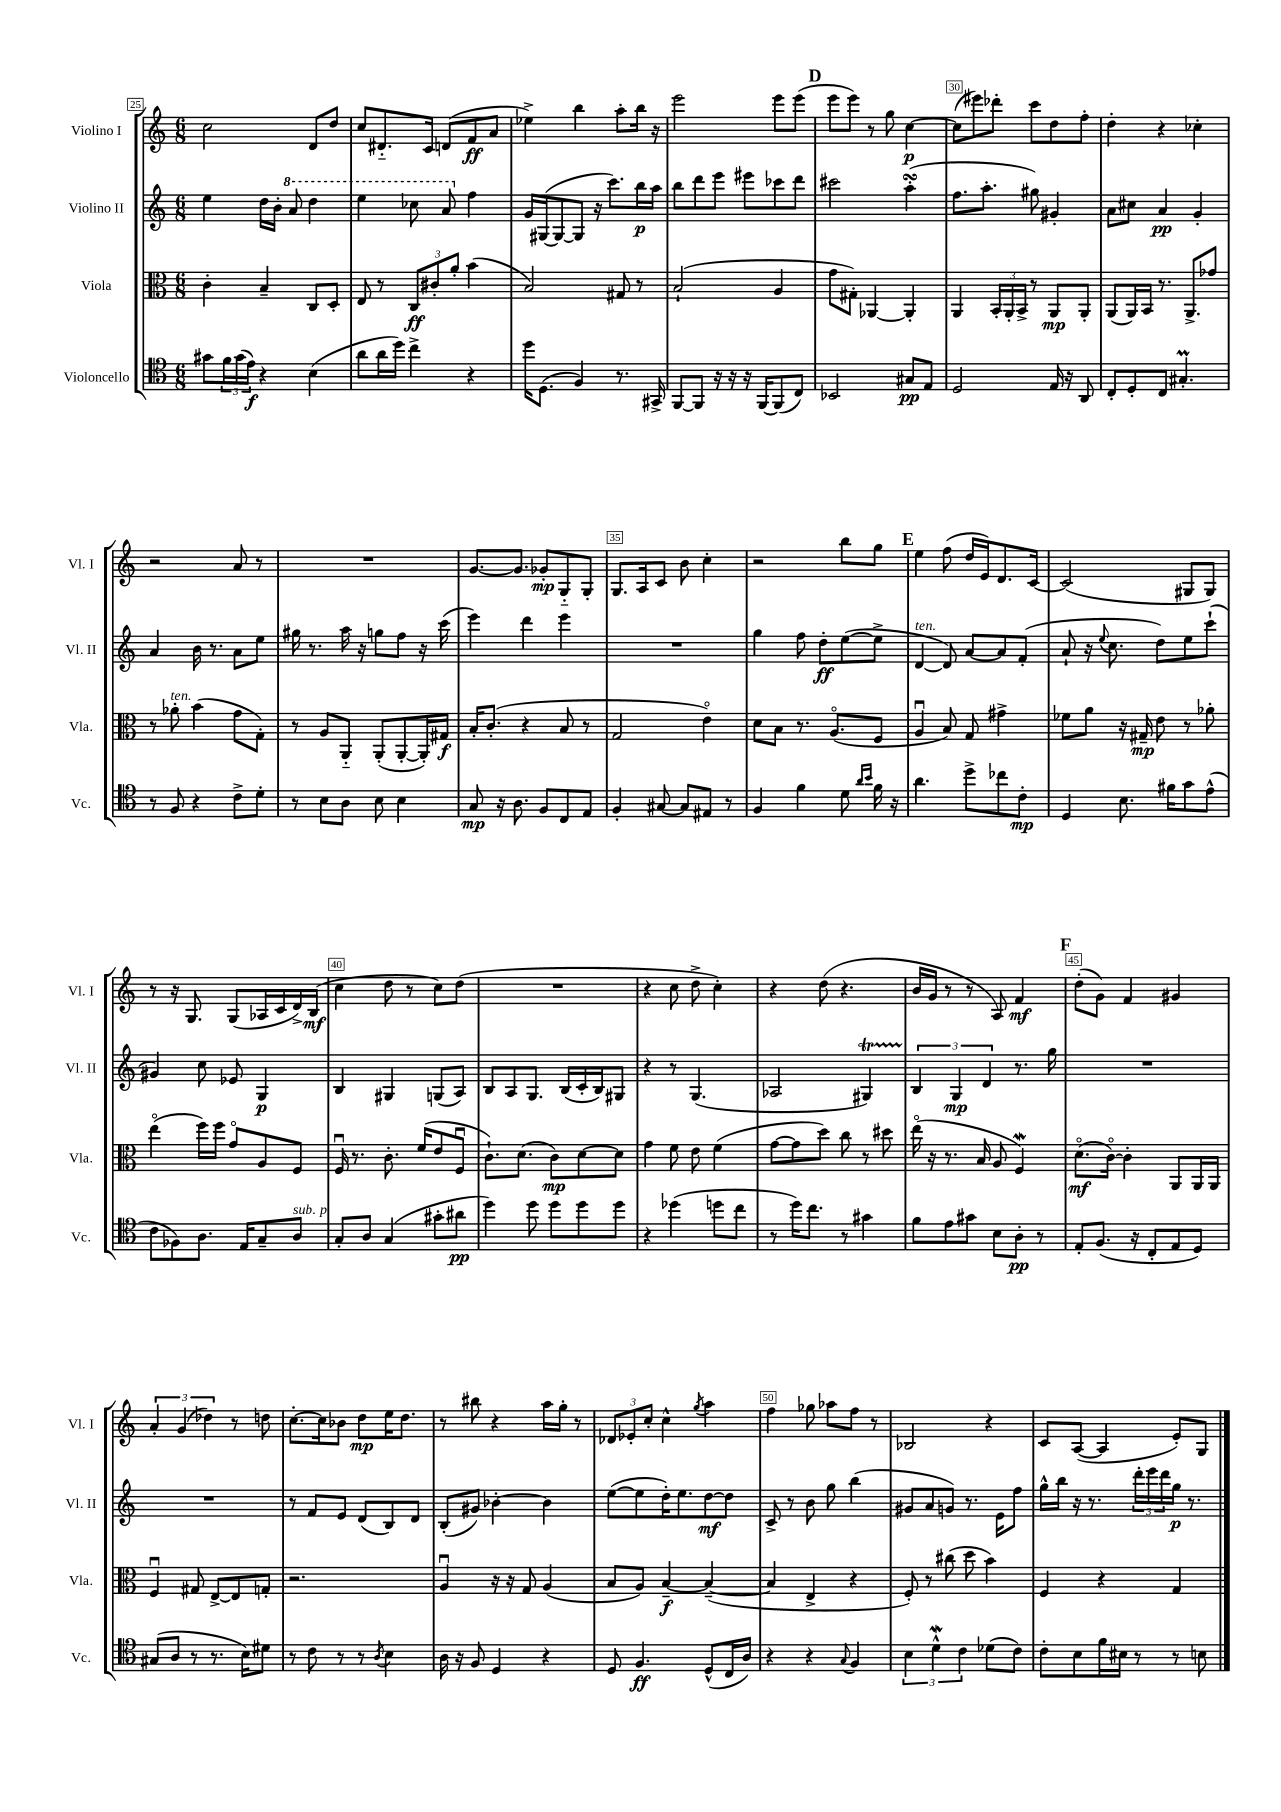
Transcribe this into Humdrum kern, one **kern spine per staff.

**kern	**kern	**kern	**kern
*staff4	*staff3	*staff2	*staff1
*clefC4	*clefC3	*clefG2	*clefG2
*k[]	*k[]	*k[]	*k[]
*M6/8	*M6/8	*M6/8	*M6/8
8g#	4c'	4ee	2cc
24f	.	.	.
(24g#	.	.	.
24e)	.	.	.
4r	4B~	16dd	.
.	.	16b'	.
.	.	8aa	.
(4B	8C	4ddd	8d
.	8D'	.	8dd
=	=	=	=
8a	8E	4eee	8cc
16a	8r	.	8.d#'~
16dd)	.	.	.
4cc^	12C	8ccc-	.
.	.	.	16c
.	12c#'	.	.
.	.	8aa	(8d
.	12a'	.	.
4r	(4b	4ff	8f
.	.	.	8a
=	=	=	=
16dd	2B)	16g	4ee-^)
(8.D	.	([16G#	.
.	.	8G#_	.
4F)	.	8G#]	4bb
.	.	16r	.
.	.	8.ccc)	.
8.r	8G#	.	8aa'
.	8r	16bb	16bb
16GG#^	.	16aa	16r
=	=	=	=
[8FF	(2B`	8bb	2eee
8FF]	.	8ddd	.
16r	.	8eee	.
16r	.	.	.
16r	.	8eee#	.
[16FF	.	.	.
(8FF]	4A	8ccc-	8eee
8C)	.	8ddd	(8eee
=	=	=	=
2BB-	8g	2ccc#	8eee
.	8G#')	.	8eee)
.	[4AA-	.	8r
.	.	.	8gg
8G#	4AA-']	(4aa'	[4cc
8E	.	.	.
=	=	=	=
2D	4AA	8.ff	(8cc]
.	.	.	8eee#)
.	.	8.aa'	.
.	24BB'	.	8ddd-'
.	24AA'	.	.
.	24BB^	.	.
.	8r	8gg#)	8ccc
16E	8AA	4g#'	8dd
16r	.	.	.
8AA	8AA'	.	8ff'
=	=	=	=
8C'	(8AA	8a	4dd'
8D'	16AA)	8cc#	.
.	16BB	.	.
8C	8.r	4a	4r
4.G#'	.	.	.
.	8.AA^	.	.
.	.	4g'	4cc-'
.	8g-	.	.
=	=	=	=
8r	8r	4a	2r
8F	8a-'	.	.
4r	(4b	16b	.
.	.	8.r	.
8c^	8g	8a	8a
8d'	8G')	8ee	8r
=	=	=	=
8r	8r	16gg#	2.r
.	.	8.r	.
8B	8A	.	.
8A	8AA'~	16aa	.
.	.	16r	.
8B	(8AA'	8gg	.
4B	[8AA'	8ff	.
.	16AA'])	16r	.
.	16G#	(16ccc	.
=	=	=	=
8G	16B'	4eee)	[8.g
.	(8.c'	.	.
16r	.	.	.
8.A	.	.	8.g]
.	4r	4ddd	.
8F	.	.	8g-'
8C	8B	4eee	8G'~
8E	8r	.	8G'
=	=	=	=
4F'	2G	2.r	8.G
.	.	.	16A
[8G#	.	.	8c
8G#]	.	.	8b
8E#	4eo)	.	4cc'
8r	.	.	.
=	=	=	=
4F	8d	4gg	2r
.	8B	.	.
4f	8.r	8ff	.
.	.	8dd'	.
.	(8.Ao	.	.
8d	.	([8ee	8bb
16qqa	.	.	.
16qqb	.	.	.
16f	8F	8ee^]	8gg
16r	.	.	.
=	=	=	=
4.a	4Au	[4d	4ee
.	8B)	8d])	(8ff
8dd^	8G	[8a	16dd
.	.	.	16e)
8cc-	4g#^	8a]	8.d
8c'	.	(8f'	.
.	.	.	[16c
=	=	=	=
4D	8f-	8a`	(2c]
.	8a	16r	.
.	.	8qqee	.
.	.	8.cc	.
8.B	16r	.	.
.	16G#~	.	.
.	8e	8dd)	.
16f#	.	.	.
8g	8r	8ee	8G#
(8e^^	8a-'	(8ccc`	8G#)
=	=	=	=
8c	(4eeo	4g#)	8r
8F-)	.	.	16r
.	.	.	8.G
8.A	16ff)	8cc	.
.	16ff	.	.
.	8go	8e-	(8G
16E	.	.	.
8G~	8A	4G	16A-
.	.	.	16c
8A	8F	.	16d^)
.	.	.	(16B
=	=	=	=
8G'	16Fu	4B	4cc
.	8.r	.	.
8A	.	.	.
(4G	8.c'	4G#	8dd
.	.	.	8r
.	(16f	.	.
8g#'	8e	(8G	8cc)
8a#	8Fu	8A)	(8dd
=	=	=	=
4dd)	8.c`)	8B	2.r
.	.	8A	.
.	(8.d	.	.
8dd	.	8.G	.
8dd	8c)	.	.
.	.	(16B	.
8dd	[8d	16c'	.
.	.	16B)	.
8dd	8d]	8G#	.
=	=	=	=
4r	4g	4r	4r
(4dd-	8f	8r	8cc
.	8e	(4.G	8dd^
8dd	(4f	.	4cc')
8cc	.	.	.
=	=	=	=
8r	[8g	2A-	4r
16dd)	8g]	.	.
8.cc	.	.	.
.	8dd)	.	(8dd
8r	8cc	.	4.r
4g#	8r	4G#)	.
.	8dd#	.	.
=	=	=	=
8f	(16eeo	6B	16b
.	16r	.	16g
8e	8.r	.	8r
.	.	6G	.
8g#	.	.	8r
.	16B	.	.
.	.	6d	.
8B	8A	.	8A)
8A'	4F)	8.r	4f
8r	.	.	.
.	.	16gg	.
=	=	=	=
8E'	(8.do	2.r	(8dd'
(8.F	.	.	8g)
.	[16co)	.	.
.	4c']	.	4f
16r	.	.	.
8C'	.	.	.
8E	8AA	.	4g#
8D)	16AA	.	.
.	16AA	.	.
=	=	=	=
(8G#	4Fu	2.r	6a'
8A	.	.	.
.	.	.	(6g
8r	8G#	.	.
.	.	.	6dd-)
8.r	[8E^	.	.
.	8E]	.	8r
16B)	.	.	.
8d#	8G'	.	8dd
=	=	=	=
8r	2.r	8r	[8.cc'
8c	.	8f	.
.	.	.	16cc]
8r	.	8e	8b-
8r	.	(8d	8dd
8qA	.	.	.
4B	.	8B)	16ee
.	.	.	8.dd
.	.	8d	.
=	=	=	=
16A	4Au	(8B'	8r
16r	.	.	.
8F	.	8g#)	8bb#
4D	16r	[4b-'	4r
.	16r	.	.
.	8G	.	.
4r	(4A	4b-]	16aa
.	.	.	16gg'
.	.	.	8r
=	=	=	=
8D	8B	([8ee	12d-
.	.	.	12e-'
4.F	8A)	8ee]	.
.	.	.	12cc'
.	[4B~	16dd')	4cc^^
.	.	8.ee	.
.	.	.	8qgg
(8D^^	(4B~_	[8dd	4aa
16C	.	8dd]	.
16A)	.	.	.
=	=	=	=
4r	4B]	8c^	4ff
.	.	8r	.
4r	4E^	8b	8gg-
.	.	8gg	8aa-
8qqG	.	.	.
4F	4r	(4bb	8ff
.	.	.	8r
=	=	=	=
6B	8F')	8g#	2B-
.	8r	8a	.
6d^^	.	.	.
.	(8cc#	8g)	.
6c	.	.	.
.	8dd	8.r	.
(8d-	4b)	.	4r
.	.	16e	.
8c)	.	8ff	.
=	=	=	=
8c'	4F	16gg^^	8c
.	.	16bb	.
8B	.	16r	([8A
.	.	8.r	.
16f	4r	.	4A]
16B#	.	.	.
8r	.	24ddd'	.
.	.	24eee	.
.	.	24ddd	.
8r	4G	16gg	8e')
.	.	8.r	.
8B	.	.	8G
==	==	==	==
*-	*-	*-	*-
